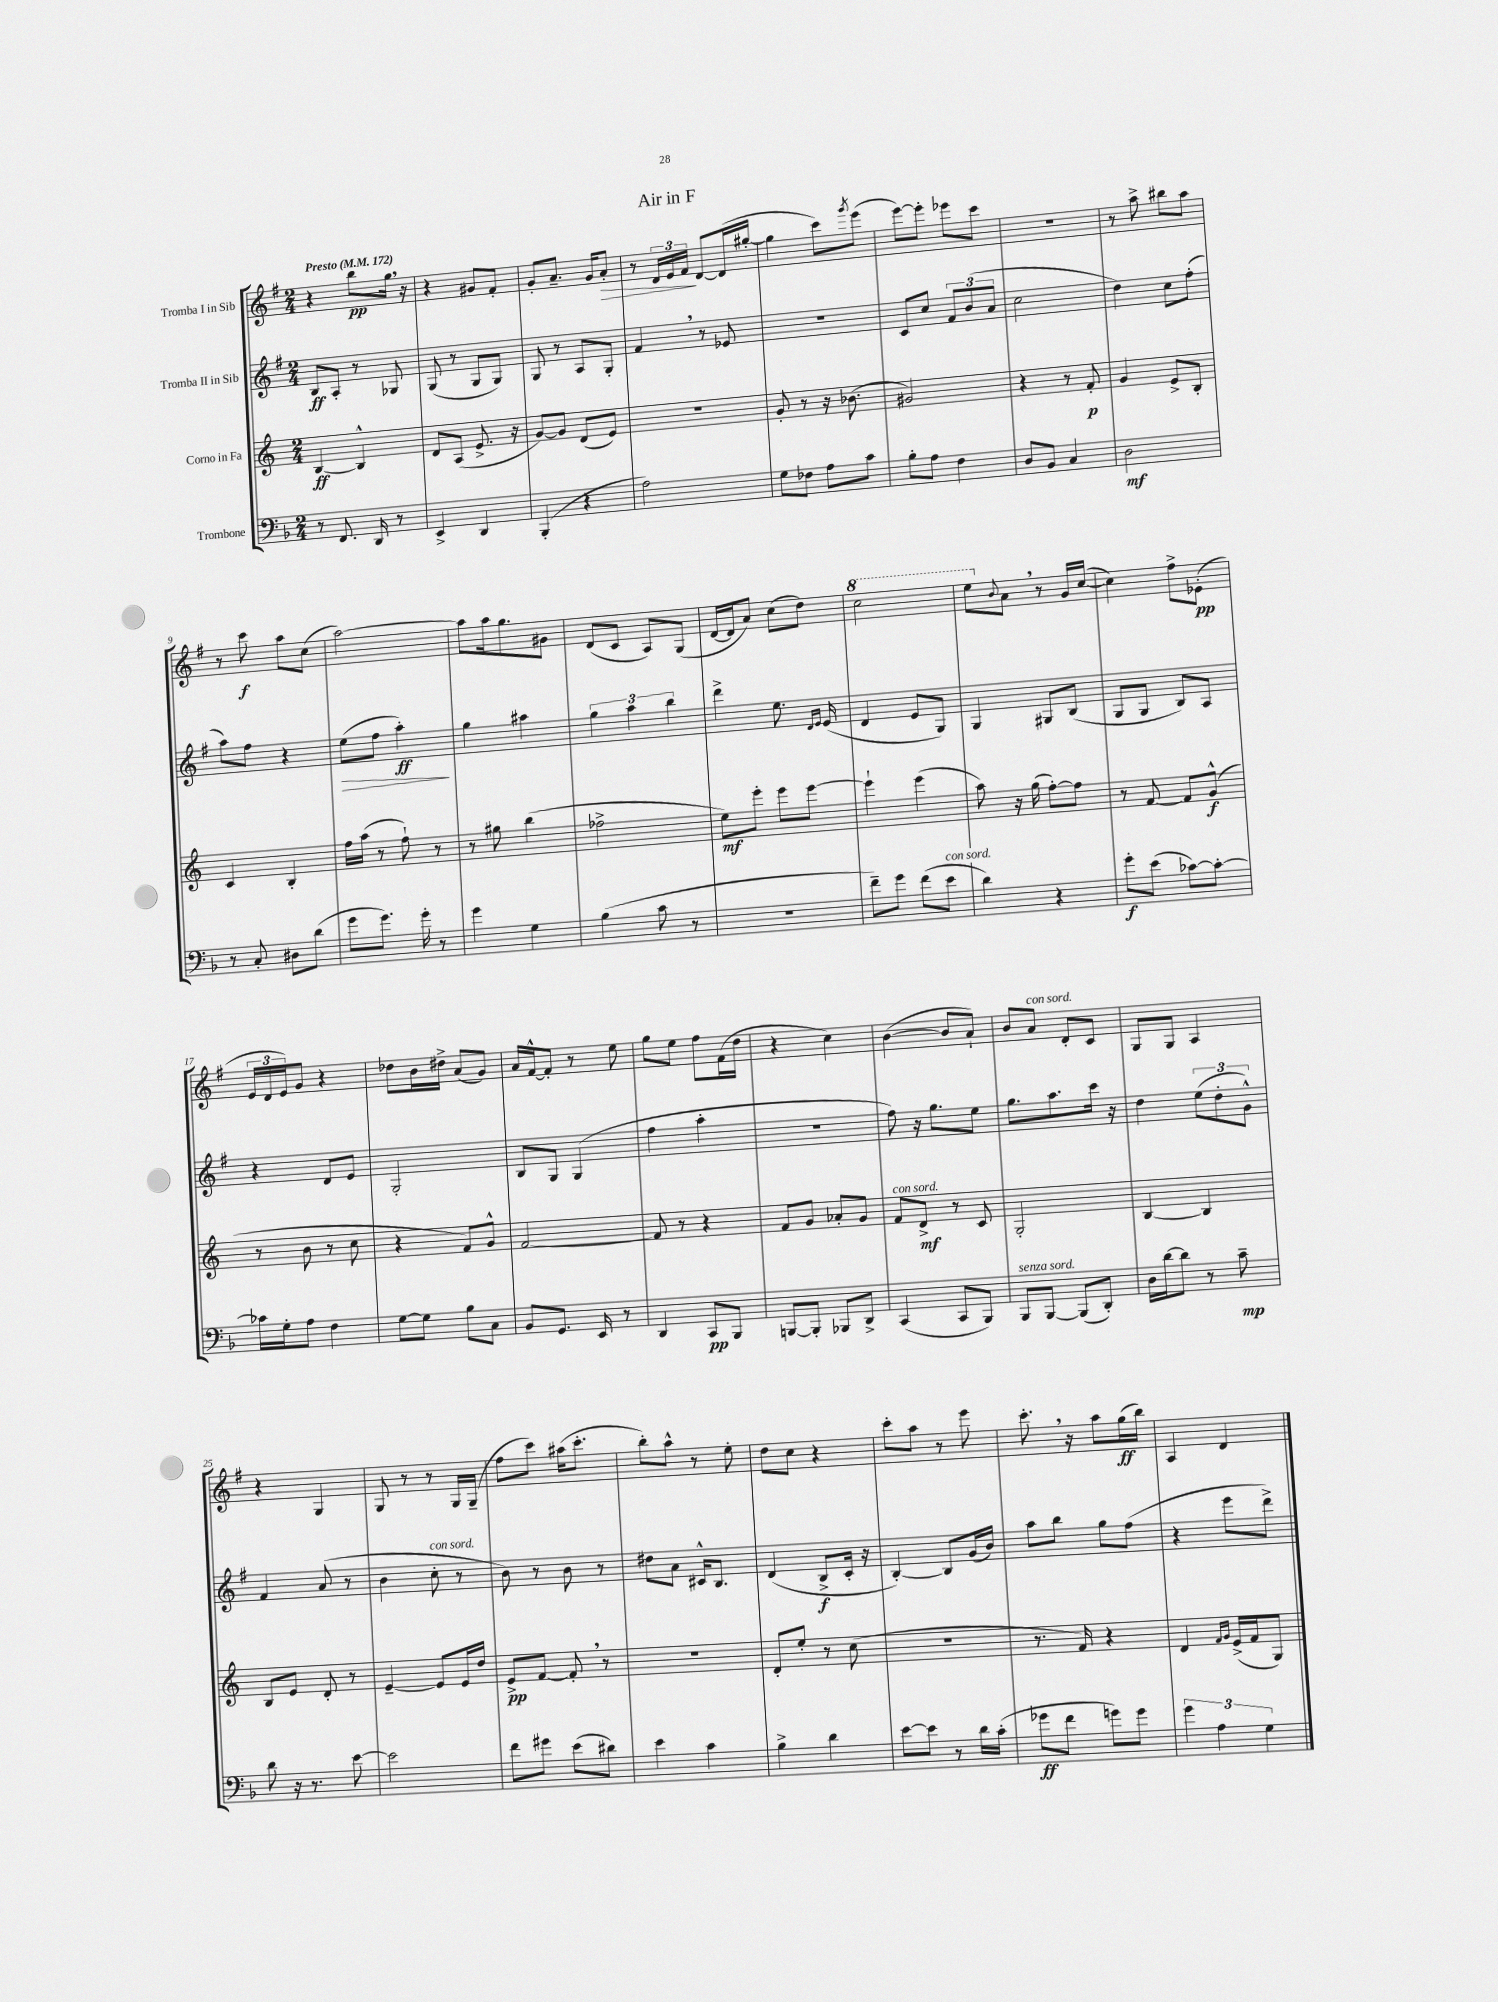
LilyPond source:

\header { title = "Air in F" }
<<
\new StaffGroup <<
\new Staff = "s0" \with { instrumentName = "Tromba I in Sib" } {
    \clef treble \key g \major \numericTimeSignature \time 2/4 \tempo "Presto" 4 = 172
    r4 b''8\pp g''16 \breathe r16 |
    r4 gis'8 fis'8-. |
    g'8-. a'8.-- g'16 a'8-.\> |
    r8 \tuplet 3/2 { d'16 e'16 fis'16\! } d'8~ d'16( gis''16~-. |
    gis''4 c'''8) \acciaccatura { g'''8 } e'''8( |
    e'''8~) e'''8-. ees'''8 c'''8 |
    r2 |
    r8 a''8-> bis''8 a''8 |
    r8 c'''8\f a''8 c''8( |
    a''2~) |
    a''8 a''16 g''8. gis'8 |
    d'8( c'8 a8) g8( |
    d'16~ d'16 a'8) c''8( d''8) |
    \ottava #1 c'''2 |
    e'''8 \ottava #0 \appoggiatura { b'8 } a'8 \breathe r8 g'16 c''16~( |
    c''4) fis''8-> ees'8-.\pp( |
    \tuplet 3/2 { e'16 d'16 e'16) } g'8 r4 |
    des''8 b'16 dis''16-> a'8( g'8) |
    a'16 fis'16~-^ fis'8-. r8 e''8 |
    g''8 e''8 fis''8 fis'16( d''16 |
    r4 c''4) |
    b'4~( b'8 a'8-!) |
    b'8 a'8^\markup { \italic "con sord." } d'8-. c'8 |
    g8 g8 a4 |
    r4 g4 |
    g8 r8 r8 g16 g16--( |
    fis''8 c'''8) ais''16( c'''8.-. |
    b''8-.) a''8-^ r8 e''8-. |
    d''8 c''8 r4 |
    c'''8-. a''8 r8 e'''8 |
    c'''8.-. \breathe r16 a''8 g''16\ff( b''16) |
    a4 d'4 \bar "|." |
}
\new Staff = "s1" \with { instrumentName = "Tromba II in Sib" } {
    \clef treble \key g \major \numericTimeSignature \time 2/4
    b8\ff a8-. r8 ges8 |
    g8( r8 g8 g8) |
    g8 r8 a8 g8-. |
    fis'4 \breathe r8 ees'8 |
    r2 |
    c'8 c''8 \tuplet 3/2 { fis'8 b'8( a'8 } |
    c''2 |
    d''4) c''8 fis''8-.( |
    a''8) fis''8 r4 |
    e''8\>( fis''8 a''4-.\ff\!) |
    g''4 ais''4 |
    \tuplet 3/2 { g''4 a''4 b''4 } |
    d'''4-> e''8. \grace { d'16 e'16 } e'16( |
    d'4 e'8 g8) |
    g4 gis8 b8( |
    g8 g8 b8) a8 |
    r4 d'8 e'8 |
    g2-. |
    b8 g8 g4( |
    fis''4 a''4-. |
    R2 |
    fis''8) r16 g''8. e''8 |
    g''8. a''8. c'''16 r16 |
    d''4 \tuplet 3/2 { e''8( d''8-. g'8-^) } |
    fis'4 a'8( r8 |
    b'4 c''8-.^\markup { \italic "con sord." } r8 |
    b'8) r8 b'8 r8 |
    dis''8 a'8 cis'16-^ b8. |
    d'4( b8->\f c'16-. r16 |
    b4~-.) b8 g'16( b'16) |
    a''8 b''8 g''8 fis''8( |
    r4 e'''8 d'''8->) \bar "|." |
}
\new Staff = "s2" \with { instrumentName = "Corno in Fa" } {
    \clef treble \key c \major \numericTimeSignature \time 2/4
    b4~\ff b4-^ |
    d'8 a8( e'8.-> r16 |
    g'8~) g'8 d'8( e'8) |
    R2 |
    g'8-. r8 r16 bes'8.( |
    gis'2) |
    r4 r8 f'8-.\p |
    g'4 e'8-> b8-. |
    c'4 b4-. |
    f''16 a''16( r8 f''8-!) r8 |
    r8 gis''8 b''4( |
    fes''2-> |
    e''8\mf) e'''8-. e'''8 e'''8~ |
    e'''4-! e'''4( |
    a''8) r16 g''16( f''8~-.) f''8 |
    r8 f'8~ f'8 g'8-^\f( |
    r8 b'8 r8 c''8 |
    r4 f'8) g'8-^ |
    f'2~ |
    f'8 r8 r4 |
    f'8 g'8 aes'8-. g'8 |
    f'8^\markup { \italic "con sord." } d'8->\mf r8 c'8 |
    g2-. |
    b4~ b4 |
    b8 e'8 d'8-. r8 |
    e'4~-- e'8 e'16 d''16 |
    e'8->\pp f'8~ f'8-. \breathe r8 |
    r2 |
    d'8-. e''8-. r8 c''8( |
    R2 |
    r8. f'16) r4 |
    d'4 \grace { f'16 g'16 } e'16->( f'16 g8) \bar "|." |
}
\new Staff = "s3" \with { instrumentName = "Trombone" } {
    \clef bass \key f \major \numericTimeSignature \time 2/4
    r8 f,8. d,16 r8 |
    e,4-> d,4 |
    bes,,4-.( r4 |
    a2) |
    g8 fes8 a8 c'8 |
    bes8-. a8 f4 |
    d8 bes,8 c4 |
    d2\mf |
    r8 c8-. dis8 d'8( |
    g'8 g'8.) g'16-. r8 |
    g'4 g4 |
    bes4( c'8 r8 |
    R2 |
    f'8--) g'8 f'8( e'8^\markup { \italic "con sord." } |
    d'4) r4 |
    g'8-.\f e'8( ces'8~) ces'8~-. |
    ces'16 g16-. a8 f4 |
    g8~ g8 bes8 c8 |
    bes,8 g,8. e,16 r8 |
    d,4 c,8\pp bes,,8 |
    b,,8~ b,,8-. bes,,8 d,8-> |
    c,4( c,8 bes,,8) |
    bes,,8^\markup { \italic "senza sord." } bes,,8~ bes,,8( d,8-.) |
    d16 d'16~ d'8 r8 c'8--\mp |
    d'8 r16 r8. e'8~ |
    e'2 |
    f'8 gis'8 e'8( dis'8) |
    e'4 c'4 |
    bes4-> d'4 |
    e'8~ e'8 r8 d'16 c'16-.( |
    ges'8\ff f'8 g'8) g'8 |
    \tuplet 3/2 { g'4 a4 g4 } \bar "|." |
}
>>
>>
